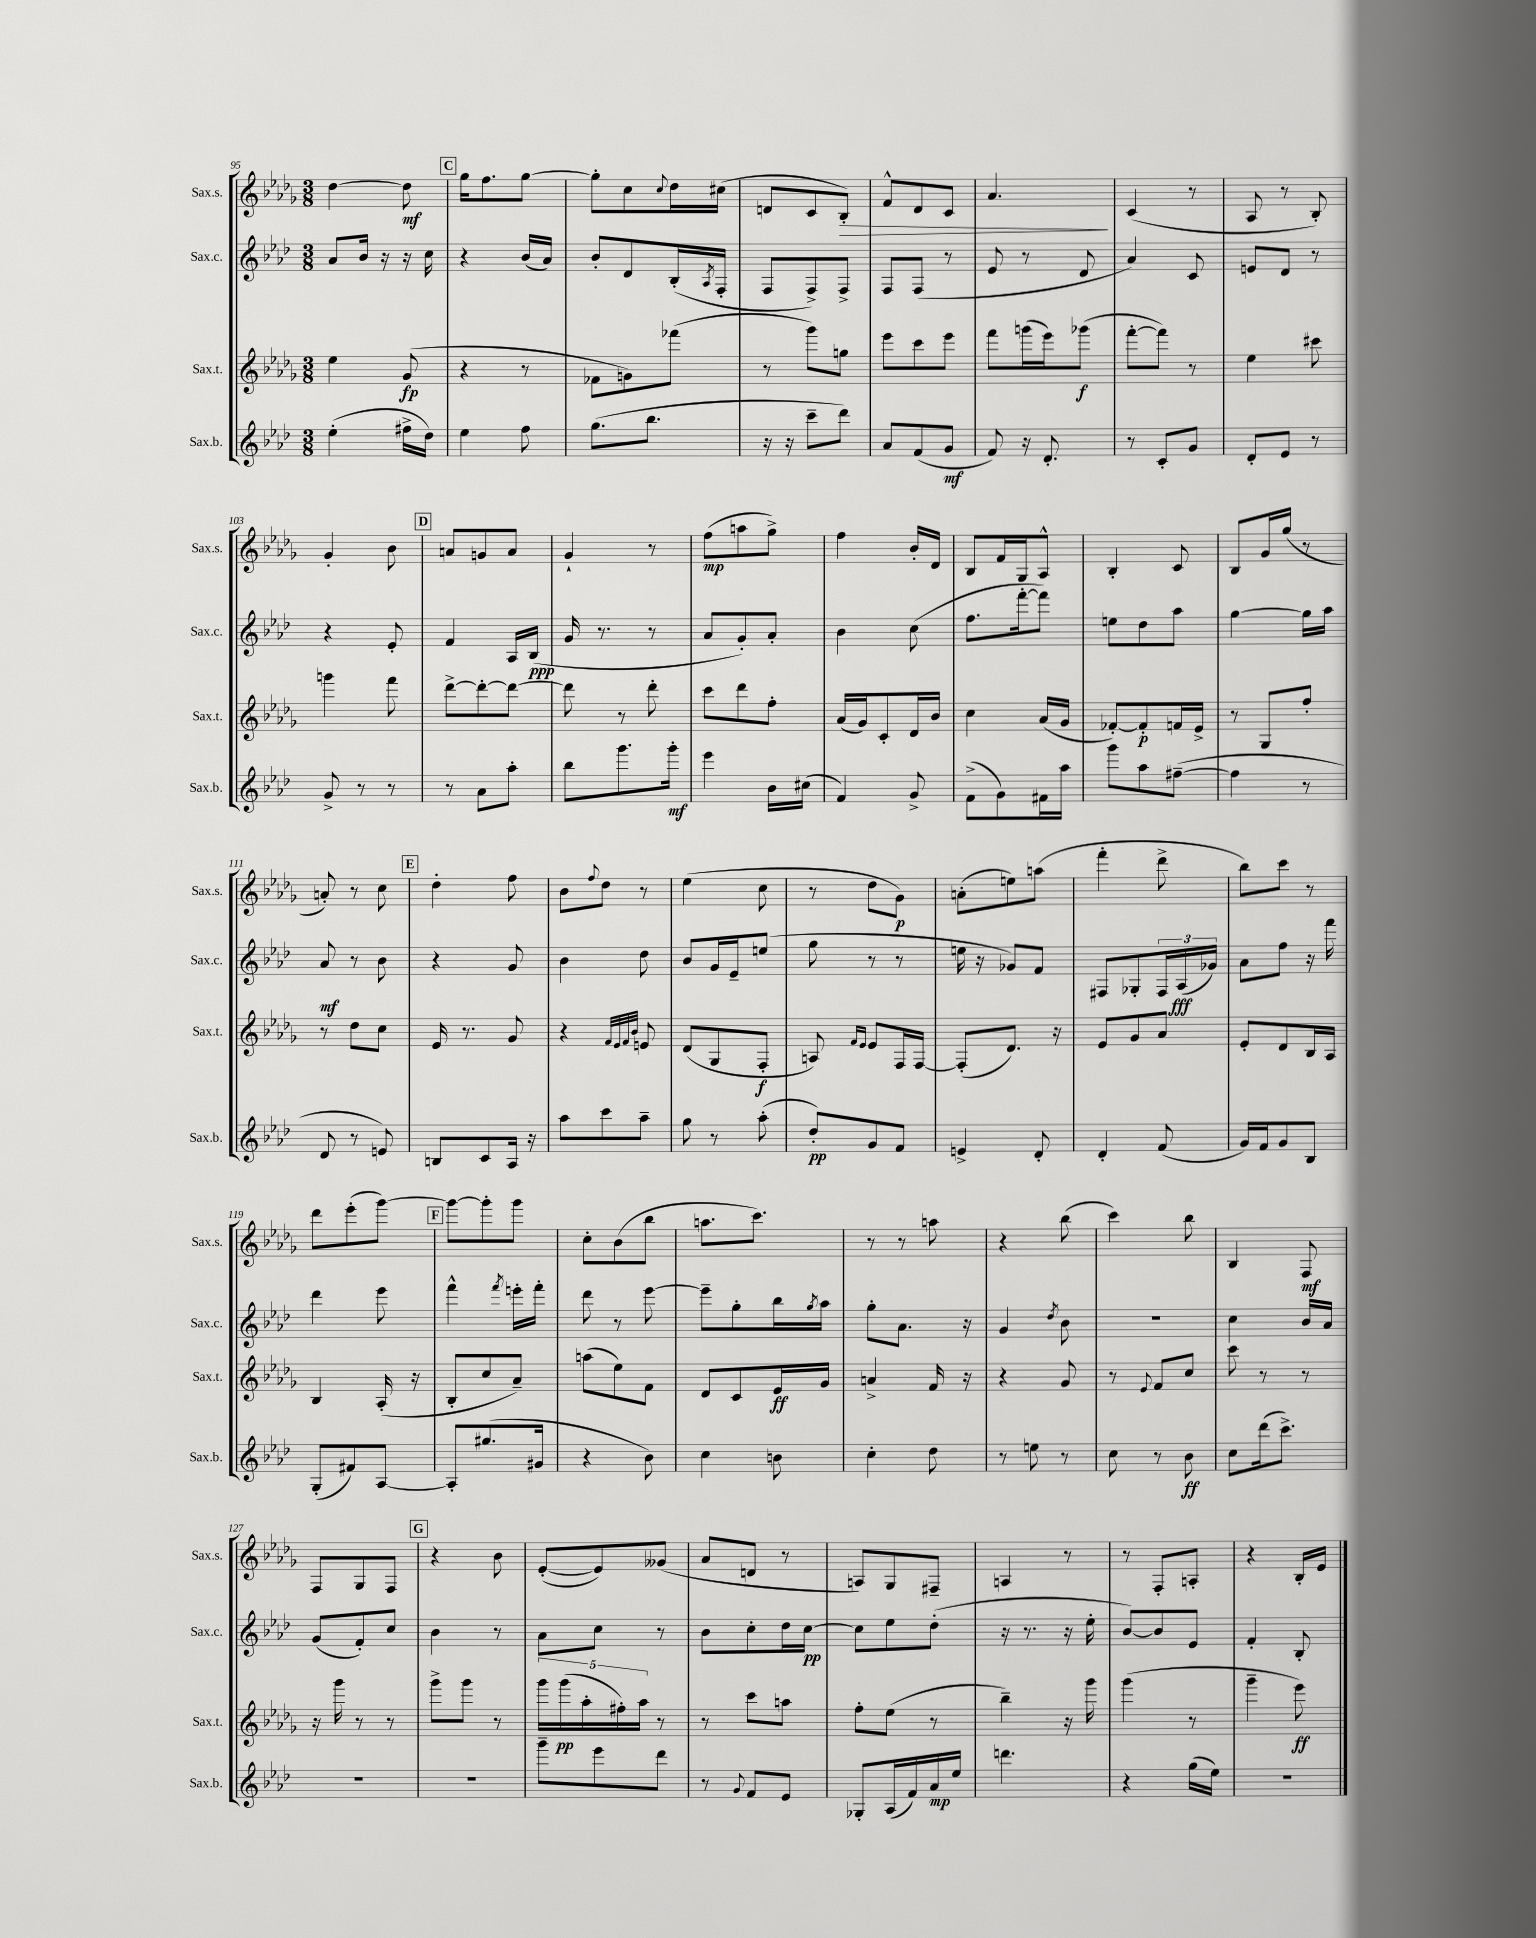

**kern	**kern	**kern	**kern
*staff4	*staff3	*staff2	*staff1
*clefG2	*clefG2	*clefG2	*clefG2
*k[b-e-a-d-]	*k[b-e-a-d-g-]	*k[b-e-a-d-]	*k[b-e-a-d-g-]
*M3/8	*M3/8	*M3/8	*M3/8
(4ee-'	4ee-	8a-	[4dd-
.	.	16b-	.
.	.	16r	.
16ff#^	(8g-	16r	8dd-]
16dd-)	.	16cc	.
=	=	=	=
4ee-	4r	4r	16gg-
.	.	.	8.ff
8ff	8r	(16b-	[8gg-
.	.	16a-)	.
=	=	=	=
(8.gg	8f-	8b-'	8gg-']
.	8g)	8d-	8cc
8.bb-	.	.	.
.	.	.	8qqcc
.	(8fff-	(16B-'	16dd-
.	.	8qA-	.
.	.	16F'	(16cc#
=	=	=	=
16r	8r	8F	8d
16r	.	.	.
8ccc~	8ggg-)	8F^)	8c
8ddd-)	8gg	8F^	8B-')
=	=	=	=
8a-	8eee-	8F	8f^^
(8f	8ccc	(8F	8d-
8g	8eee-	8r	8c
=	=	=	=
8f)	8fff	8e-	4.a-
16r	(16ggg	8r	.
8.d-'	16eee-)	.	.
.	(8ggg-	8d-	.
=	=	=	=
8r	[8fff'	4a-)	(4c
8c'	8fff])	.	.
8g	8r	8c	8r
=	=	=	=
8d-'	4ee-	8e	8A-
8e-	.	8d-	8r
8r	8ccc#	8r	8B-')
=	=	=	=
8g^	4ggg	4r	4g-'
8r	.	.	.
8r	8fff	8e-'	8b-
=	=	=	=
8r	[8ddd-^	4f	8a
8a-	8ddd-'_	.	8g
8aa-'	8ddd-_	16A-	8a
.	.	(16B-	.
=	=	=	=
8bb-	8ddd-]	16g	4g-`
.	.	8.r	.
8.ggg	8r	.	.
.	8ddd-'	8r	8r
16ggg'	.	.	.
=	=	=	=
4eee-	8ccc	8a-	(8ff
.	8ddd-	8g')	8aa
16b-	8ff'	8a-'	8gg-^)
(16cc#	.	.	.
=	=	=	=
4f)	(16a-	4b-	4ff
.	16g-)	.	.
.	8c'	.	.
8g^	16d-	(8cc	16b-'
.	16b-	.	16d-
=	=	=	=
(8f^	4cc	8.ff	8B-
8g)	.	.	16f
.	.	[16fff'	16G-
16f#	(16a-	8fff])	8A-^^
16aa-	16g-	.	.
=	=	=	=
8ggg	[8f-')	8ee	4B-'
8aa-	8f-']	8dd-	.
([8ff#~	16f	8aa-	8c
.	16e-^	.	.
=	=	=	=
4ff#]	8r	[4gg	8B-
.	8G-	.	16g-
.	.	.	(16gg-
8r	8ff'	16gg]	8r
.	.	16aa-	.
=	=	=	=
8d-	8r	8a-	8a')
8r	8dd-	8r	8r
8e)	8cc	8b-	8cc
=	=	=	=
8B	16e-	4r	4dd-'
.	8.r	.	.
8c	.	.	.
16A-	8g-	8g	8ff
16r	.	.	.
=	=	=	=
8aa-	4r	4b-	8b-
.	.	.	8qqff
8ccc	.	.	8dd-
.	32qqf	.	.
.	32qqe-	.	.
.	32qqf	.	.
.	32qqb-	.	.
8aa-~	8e	8dd-	8r
=	=	=	=
8gg	(8d-	8b-	(4ee-
8r	8G-	16g	.
.	.	16e-~	.
(8aa-'	8F'	(8ee	8cc
=	=	=	=
8dd-')	8A)	8gg	8r
.	16qqf	.	.
.	16qqe-	.	.
8g	8e-	8r	8dd-
8f	16F	8r	8g-)
.	[16F	.	.
=	=	=	=
4e^	(8F']	16ee	(8a'
.	.	16r	.
.	8.d-)	8g-)	8ee)
8d-'	.	8f	(8aa
.	16r	.	.
=	=	=	=
4d-'	8e-	8F#	4fff'
.	8g-	8G-'	.
(8f	8a-	24F#	8ddd-^
.	.	(24A-	.
.	.	24g-)	.
=	=	=	=
16g)	8e-'	8a-	8bb-)
16f	.	.	.
8g	8d-	8ff	8ccc
8B-	16B-	16r	8r
.	16A-	16fff	.
=	=	=	=
(8G'	4B-	4ddd-	8ddd-
8f#)	.	.	(8eee-'
[8A-	(16A-'	8eee-	[8ggg-)
.	16r	.	.
=	=	=	=
8A-']	8B-'	4fff^^	8ggg-_
(8.gg#	8cc	.	8ggg-']
.	.	8qfff	.
.	8a-~)	16eee'	8ggg-
16g#	.	16fff'	.
=	=	=	=
4r	(8aa	8ddd-	8cc'
.	8ee-)	8r	(8b-
8b-)	8f	[8eee-	8bb-
=	=	=	=
4cc	8d-	8eee-~]	8.aa
.	8c	8gg'	.
.	.	.	8.ccc)
8b	16e-	16bb-	.
.	.	8qgg	.
.	16g-	16aa-	.
=	=	=	=
4cc'	4a^	8gg'	8r
.	.	8.a-	8r
8dd-	16f	.	8aa
.	16r	16r	.
=	=	=	=
8r	4r	4g	4r
8ee	.	.	.
.	.	8qdd-	.
8r	8g-	8b-	(8bb-
=	=	=	=
8cc	8r	4.r	4ccc)
.	8qqe-	.	.
8r	8f	.	.
8b-	8cc	.	8bb-
=	=	=	=
8cc	8ccc	4cc	4B-
(16ddd-	8r	.	.
8.ccc^)	.	.	.
.	8r	16b-	8F
.	.	16a-	.
=	=	=	=
4.r	16r	(8g	8F
.	16ggg-	.	.
.	8r	8f')	8G-
.	8r	8cc	8F
=	=	=	=
4.r	8ggg-^	4b-	4r
.	8ggg-	.	.
.	8r	8r	8b-
=	=	=	=
8ggg~	20ggg-	8a-	([8e-'
.	(20ggg-	.	.
.	20aa-'	.	.
8eee-	.	8cc	8e-])
.	20ff#')	.	.
.	20aa-	.	.
8ddd-	8r	8r	(8g--
=	=	=	=
8r	8r	8b-	8a-
8qqg	.	.	.
8f	8ccc	8cc'	8d
8e-	8aa	16dd-	8r
.	.	[16cc	.
=	=	=	=
8G-'	8ff'	8cc]	8A)
(16A-	(8ee-	8ee-	8G-
16f)	.	.	.
16a-	8r	(8dd-'	8F#~
16ee-	.	.	.
=	=	=	=
4.ddd	4bb-~)	16r	4A
.	.	8.r	.
.	16r	16r	8r
.	16ggg-	16ee-'	.
=	=	=	=
4r	(4ggg-	[8b-)	8r
.	.	8b-]	8F'
(16gg	8r	8e-	8A'
16ee-)	.	.	.
=	=	=	=
4.r	4ggg-~	4f'	4r
.	8eee-)	8B-'	16B-'
.	.	.	16e-
==	==	==	==
*-	*-	*-	*-
